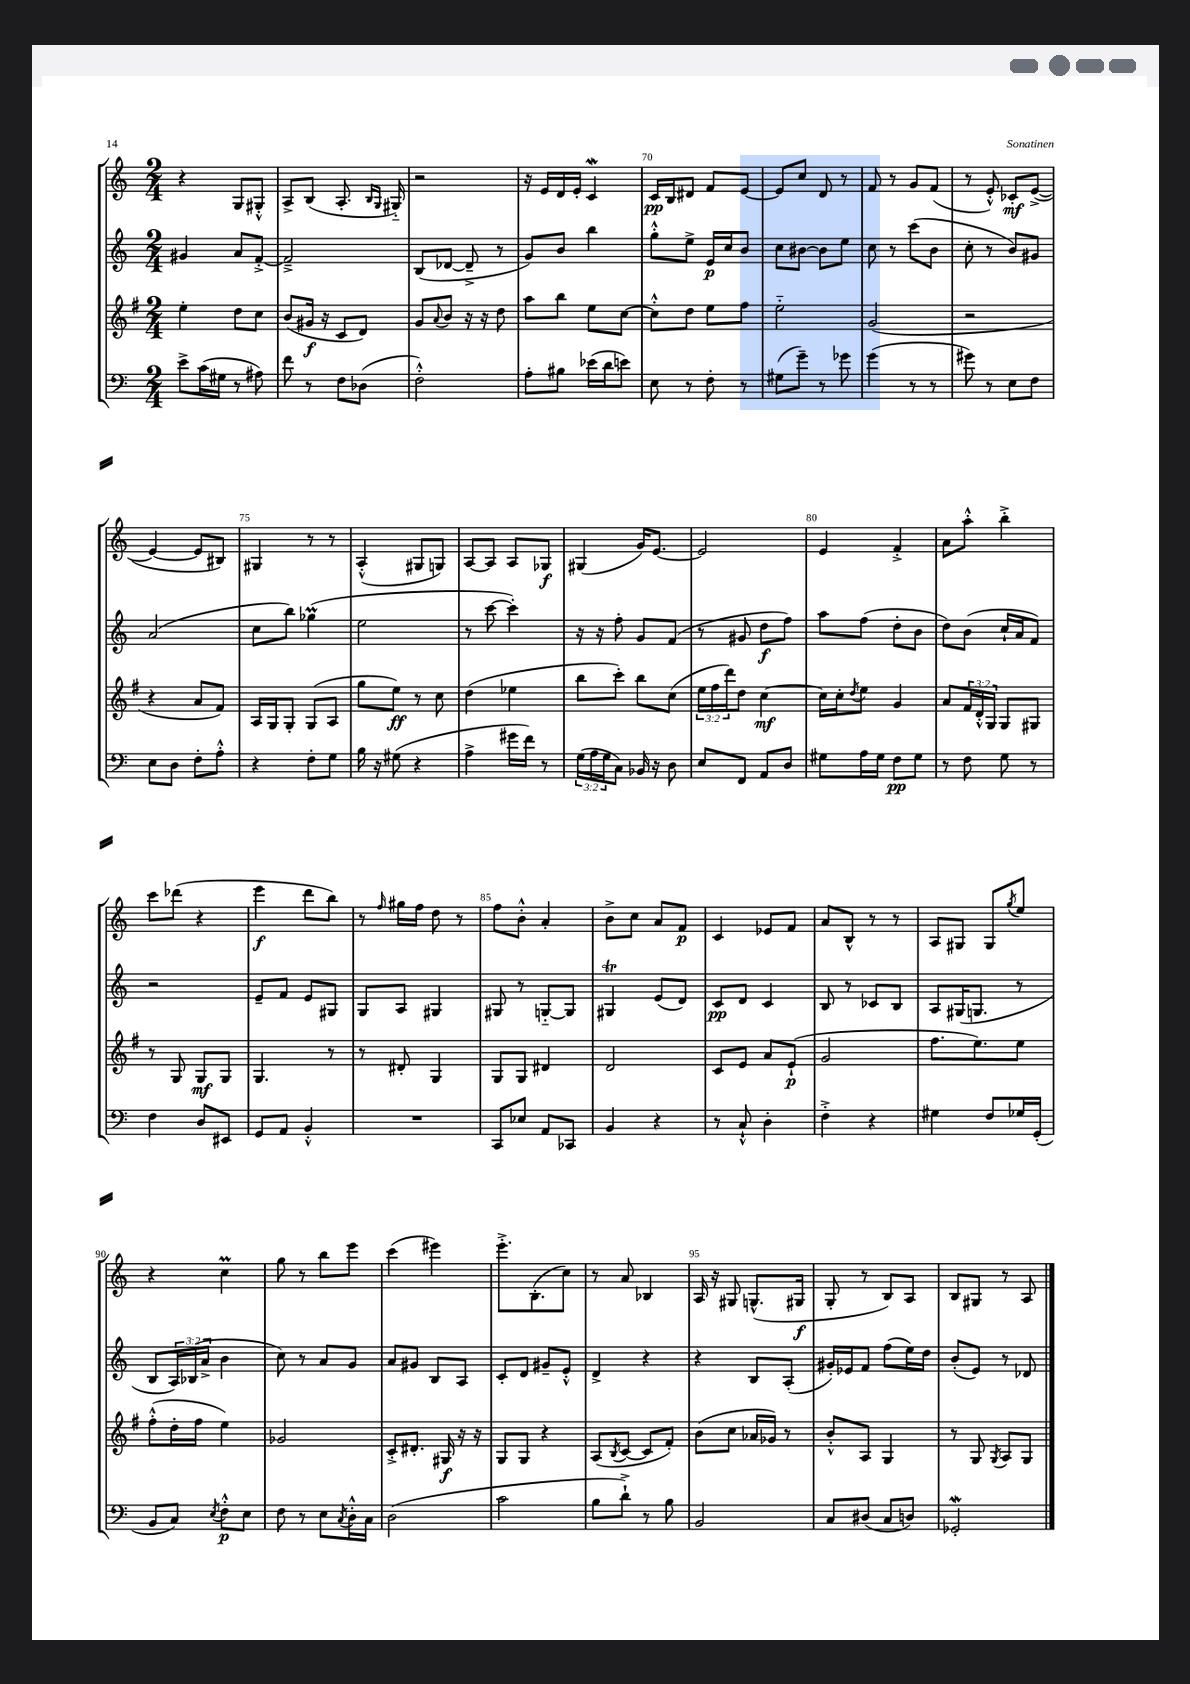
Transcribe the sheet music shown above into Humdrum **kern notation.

**kern	**dynam	**kern	**dynam	**kern	**dynam	**kern	**dynam
*part4	*part4	*part3	*part3	*part2	*part2	*part1	*part1
*staff4	*staff4	*staff3	*staff3	*staff2	*staff2	*staff1	*staff1
*clefF4	*	*clefG2	*	*clefG2	*	*clefG2	*
*k[]	*	*k[f#]	*	*k[]	*	*k[]	*
*M2/4	*	*M2/4	*	*M2/4	*	*M2/4	*
=66	=66	=66	=66	=66	=66	=66	=66
8e^\L	.	4ee'\	.	4g#X/	.	4r	.
(16c\L	.	.	.	.	.	.	.
16G#X\JJ	.	.	.	.	.	.	.
8r	.	8dd\L	.	8a/L	.	8G/L	.
8A#X\)	.	8cc\J	.	[8f'^/J	.	8G#X'^^/J	.
=67	=67	=67	=67	=67	=67	=67	=67
8f\	.	(8b/L	.	2f~^/]	.	8A^/L	.
8r	.	16g#X/Jk	f	.	.	(8B/J	.
.	.	16r	.	.	.	.	.
8F\L	.	8c/L	.	.	.	8.A'/	.
(8D-X\J	.	8d/J)	.	.	.	.	.
.	.	.	.	.	.	16qqB/LL	.
.	.	.	.	.	.	16qqG/JJ	.
.	.	.	.	.	.	16G#X/)	.
=68	=68	=68	=68	=68	=68	=68	=68
2F'^^\)	.	8g/L	.	(8B/L	.	2r	.
.	.	8qqa/	.	.	.	.	.
.	.	8b/J	.	[8d-X/J	.	.	.
.	.	16r	.	8d-~^/]	.	.	.
.	.	16r	.	.	.	.	.
.	.	8dd\	.	8r	.	.	.
=69	=69	=69	=69	=69	=69	=69	=69
8A'\L	.	8aa\L	.	8g/L)	.	16r	.
.	.	.	.	.	.	16e/LL	.
8B#X\J	.	8bb\J	.	8b/J	.	16d/	.
.	.	.	.	.	.	16e'/JJ	.
(16e-X\LL	.	8ee\L	.	4bb\	.	4cw/	.
16d\J	.	.	.	.	.	.	.
8en\J)	.	[8cc\J	.	.	.	.	.
=70	=70	=70	=70	=70	=70	=70	=70
8E\	.	8cc'^^\L]	.	8gg'^^\L	.	16c/LL	pp
.	.	.	.	.	.	16B/J	.
8r	.	8dd\J	.	8ee^\J	.	8d#X/J	.
8F'\	.	8ee\L	.	16e/LL	p	8f/L	.
.	.	.	.	16cc/J	.	.	.
8r	.	8ff#\J	.	8b/J	.	[8e/J	.
=71	=71	=71	=71	=71	=71	=71	=71
(8G#X\L	.	2ee\	.	8cc\L	.	8e/L]	.
8g~\J)	.	.	.	[8b#X\J	.	8cc/J	.
8r	.	.	.	8b#\L]	.	8d/	.
8g-X\	.	.	.	8ee\J	.	8r	.
=72	=72	=72	=72	=72	=72	=72	=72
(4g\	.	(2g/	.	8cc\	.	8f/	.
.	.	.	.	8r	.	8r	.
8r	.	.	.	(8ccc\L	.	8g/L	.
8r	.	.	.	8b\J	.	(8f/J	.
=73	=73	=73	=73	=73	=73	=73	=73
8g#X\)	.	2r	.	8cc'\	.	8r	.
8r	.	.	.	8r	.	8e'^^/)	.
8E\L	.	.	.	8b/L)	.	8c-X'/L	mf
8F\J	.	.	.	8g#X/J	.	([8e^/J	.
!!LO:LB:g=z
=74	=74	=74	=74	=74	=74	=74	=74
8E\L	.	4r	.	(2a/	.	4e/_	.
8D\J	.	.	.	.	.	.	.
8F'\L	.	8a/L	.	.	.	8e/L]	.
8A'^^\J	.	8f#/J)	.	.	.	8B#X/J)	.
=75	=75	=75	=75	=75	=75	=75	=75
4r	.	16A/LL	.	8cc\L	.	4G#X/	.
.	.	16G/J	.	.	.	.	.
.	.	8G'/J	.	8bb\J)	.	.	.
8F'\L	.	(8G/L	.	(4gg-XM\	.	8r	.
8G\J	.	8A/J	.	.	.	8r	.
=76	=76	=76	=76	=76	=76	=76	=76
16B\	.	8gg\L	.	2ee\	.	(4A'^^/	.
16r	.	.	.	.	.	.	.
(8G#X\	.	8ee\J)	ff	.	.	.	.
4r	.	8r	.	.	.	8G#X/L	.
.	.	8cc\	.	.	.	8Gn/J)	.
=77	=77	=77	=77	=77	=77	=77	=77
4A^\	.	(4dd\	.	8r	.	[8A/L	.
.	.	.	.	[8ccc\	.	8A/J]	.
16g#X\LL	.	4ee-X\	.	4ccc'\])	.	8A/L	.
16f\JJ)	.	.	.	.	.	.	.
8r	.	.	.	.	.	8G-X/J	f
=78	=78	=78	=78	=78	=78	=78	=78
(24G\LL	.	8bb\L	.	16r	.	(4G#X/	.
24A\	.	.	.	.	.	.	.
.	.	.	.	16r	.	.	.
24G\J	.	.	.	.	.	.	.
8C\J)	.	8ccc'\J)	.	8ff'\	.	.	.
16BB-X/	.	8bb\L	.	8g/L	.	16g/KL)	.
16r	.	.	.	.	.	[8.e/J	.
8D\	.	(8cc\J	.	(8f/J	.	.	.
=79	=79	=79	=79	=79	=79	=79	=79
8E/L	.	24ee\LL	.	8r	.	2e/]	.
.	.	24ff#\	.	.	.	.	.
.	.	24ddd\J)	.	.	.	.	.
8FF/J	.	8dd\J	.	8g#X/	.	.	.
8AA/L	.	[4cc\	mf	8dd\L	f	.	.
8D/J	.	.	.	8ff\J)	.	.	.
=80	=80	=80	=80	=80	=80	=80	=80
8G#X\L	.	16cc\LL]	.	8aa\L	.	4e/	.
.	.	16cc'\J	.	.	.	.	.
.	.	8qdd/	.	.	.	.	.
16A\L	.	8ee\J	.	(8ff\J	.	.	.
16G#\JJ	.	.	.	.	.	.	.
8F\L	pp	4g/	.	8dd'\L	.	4f'^/	.
8G#\J	.	.	.	8b\J	.	.	.
=81	=81	=81	=81	=81	=81	=81	=81
8r	.	8a/L	.	8dd\L)	.	8a\L	.
8F\	.	24f#/L	.	(8b\J	.	8aa'^^\J	.
.	.	24d'^^/	.	.	.	.	.
.	.	24G/JJ	.	.	.	.	.
8G\	.	8G/L	.	16cc`/LL	.	4bb'^\	.
.	.	.	.	16a/J	.	.	.
8r	.	8G#X/J	.	8f/J)	.	.	.
!!LO:LB:g=z
=82	=82	=82	=82	=82	=82	=82	=82
4F\	.	8r	.	2r	.	8ccc\L	.
.	.	8G/	.	.	.	(8ddd-X\J	.
8D/L	.	8G/L	mf	.	.	4r	.
8EE#X/J	.	8G/J	.	.	.	.	.
=83	=83	=83	=83	=83	=83	=83	=83
8GG/L	.	4.G/	.	8e~/L	.	4eee\	f
8AA/J	.	.	.	8f/J	.	.	.
4BB'^^/	.	.	.	8e/L	.	8ddd\L	.
.	.	8r	.	8G#X/J	.	8bb\J)	.
=84	=84	=84	=84	=84	=84	=84	=84
2r	.	8r	.	8G/L	.	8r	.
.	.	.	.	.	.	16qqff/	.
.	.	8d#X'/	.	8A/J	.	16gg#X\LL	.
.	.	.	.	.	.	16ff\JJ	.
.	.	4G/	.	4G#X/	.	8dd\	.
.	.	.	.	.	.	8r	.
=85	=85	=85	=85	=85	=85	=85	=85
8CC/L	.	8G/L	.	8G#X/	.	8ff\L	.
8E-X/J	.	8G/J	.	8r	.	8b'^^\J	.
8AA/L	.	4d#X/	.	[8Gn/L	.	4a'/	.
8CC-X/J	.	.	.	8G/J]	.	.	.
=86	=86	=86	=86	=86	=86	=86	=86
4BB/	.	2d/	.	4G#Xt/	.	8b^\L	.
.	.	.	.	.	.	8cc\J	.
4r	.	.	.	(8e/L	.	8a/L	.
.	.	.	.	8d/J)	.	8f/J	p
=87	=87	=87	=87	=87	=87	=87	=87
8r	.	8c/L	.	8c/L	pp	4c/	.
8C`^^/	.	8e/J	.	8d/J	.	.	.
4D'\	.	8a/L	.	4c/	.	8e-X/L	.
.	.	(8e`/J	p	.	.	8f/J	.
=88	=88	=88	=88	=88	=88	=88	=88
4F'^\	.	2g/	.	8B/	.	8a/L	.
.	.	.	.	8r	.	8B^^/J	.
4r	.	.	.	8c-X/L	.	8r	.
.	.	.	.	8B/J	.	8r	.
=89	=89	=89	=89	=89	=89	=89	=89
4G#X\	.	8.ff#\L	.	8A/L	.	8A/L	.
.	.	.	.	(16G#X/K	.	8G#X/J	.
.	.	8.ee\)	.	8.Gn/J	.	.	.
8F/L	.	.	.	.	.	8G#/L	.
.	.	.	.	.	.	8qgg/	.
16G-X/L	.	8ee\J	.	8r	.	8ee/J	.
(16GG'/JJ	.	.	.	.	.	.	.
!!LO:LB:g=z
=90	=90	=90	=90	=90	=90	=90	=90
8BB/L	.	(8ff#'^^\L	.	8B/L	.	4r	.
8C/J)	.	16dd'\L	.	24A/L)	.	.	.
.	.	.	.	(24B-X/	.	.	.
.	.	16ff#\JJ	.	.	.	.	.
.	.	.	.	24a^/JJ	.	.	.
8qE/	.	.	.	.	.	.	.
8F'^^\L	p	4ee\)	.	4b\	.	4ccM\	.
8E\J	.	.	.	.	.	.	.
=91	=91	=91	=91	=91	=91	=91	=91
8F\	.	2g-X/	.	8cc\)	.	8gg\	.
8r	.	.	.	8r	.	8r	.
8E\L	.	.	.	8a/L	.	8bb\L	.
8qC/	.	.	.	.	.	.	.
16D'^^\L	.	.	.	8g/J	.	8eee\J	.
16C\JJ	.	.	.	.	.	.	.
=92	=92	=92	=92	=92	=92	=92	=92
(2D\	.	8c'^/L	.	8a/L	.	(4ccc\	.
.	.	8.d#X'/J	.	8g#X/J	.	.	.
.	.	.	.	8B/L	.	4eee#X\)	.
.	.	16G#X/	f	.	.	.	.
.	.	16r	.	8A/J	.	.	.
.	.	16r	.	.	.	.	.
=93	=93	=93	=93	=93	=93	=93	=93
2c\	.	8G/L	.	8c'/L	.	8.eee'^\L	.
.	.	8G/J	.	8d/J	.	.	.
.	.	.	.	.	.	(8.B'\	.
.	.	4r	.	8g#X~/L	.	.	.
.	.	.	.	8e'^^/J	.	8cc\J)	.
=94	=94	=94	=94	=94	=94	=94	=94
8B\L	.	(8A/L	.	4d^/	.	8r	.
.	.	8qB/	.	.	.	.	.
8d`^\J)	.	[8c/J	.	.	.	8a/	.
8r	.	8c/L]	.	4r	.	4B-X/	.
8B\	.	8f#'/J)	.	.	.	.	.
=95	=95	=95	=95	=95	=95	=95	=95
2BB/	.	(8b\L	.	4r	.	16A/	.
.	.	.	.	.	.	16r	.
.	.	8cc\J	.	.	.	8G#X/	.
.	.	16a-X/LL	.	8B/L	.	(8.Gn^^/L	.
.	.	16g-X/JJ)	.	.	.	.	.
.	.	8r	.	(8A'/J	.	.	.
.	.	.	.	.	.	16G#X/Jk	f
=96	=96	=96	=96	=96	=96	=96	=96
8C/L	.	8b'^^/L	.	16g#X'/LL)	.	8G'/	.
.	.	.	.	16e-X/J	.	.	.
(8D#X/J	.	8A/J	.	8f/J	.	8r	.
8C/L	.	4G/	.	(8ff\L	.	8B/L)	.
8Dn/J)	.	.	.	16ee\L)	.	8A/J	.
.	.	.	.	16dd\JJ	.	.	.
=97	=97	=97	=97	=97	=97	=97	=97
2GG-Xw'/	.	8r	.	(8b'/L	.	8B/L	.
.	.	8G/	.	8e/J)	.	8G#X/J	.
.	.	8qG/	.	.	.	.	.
.	.	8A/L	.	8r	.	8r	.
.	.	8G/J	.	8d-X/	.	8A/	.
==	==	==	==	==	==	==	==
*-	*-	*-	*-	*-	*-	*-	*-
